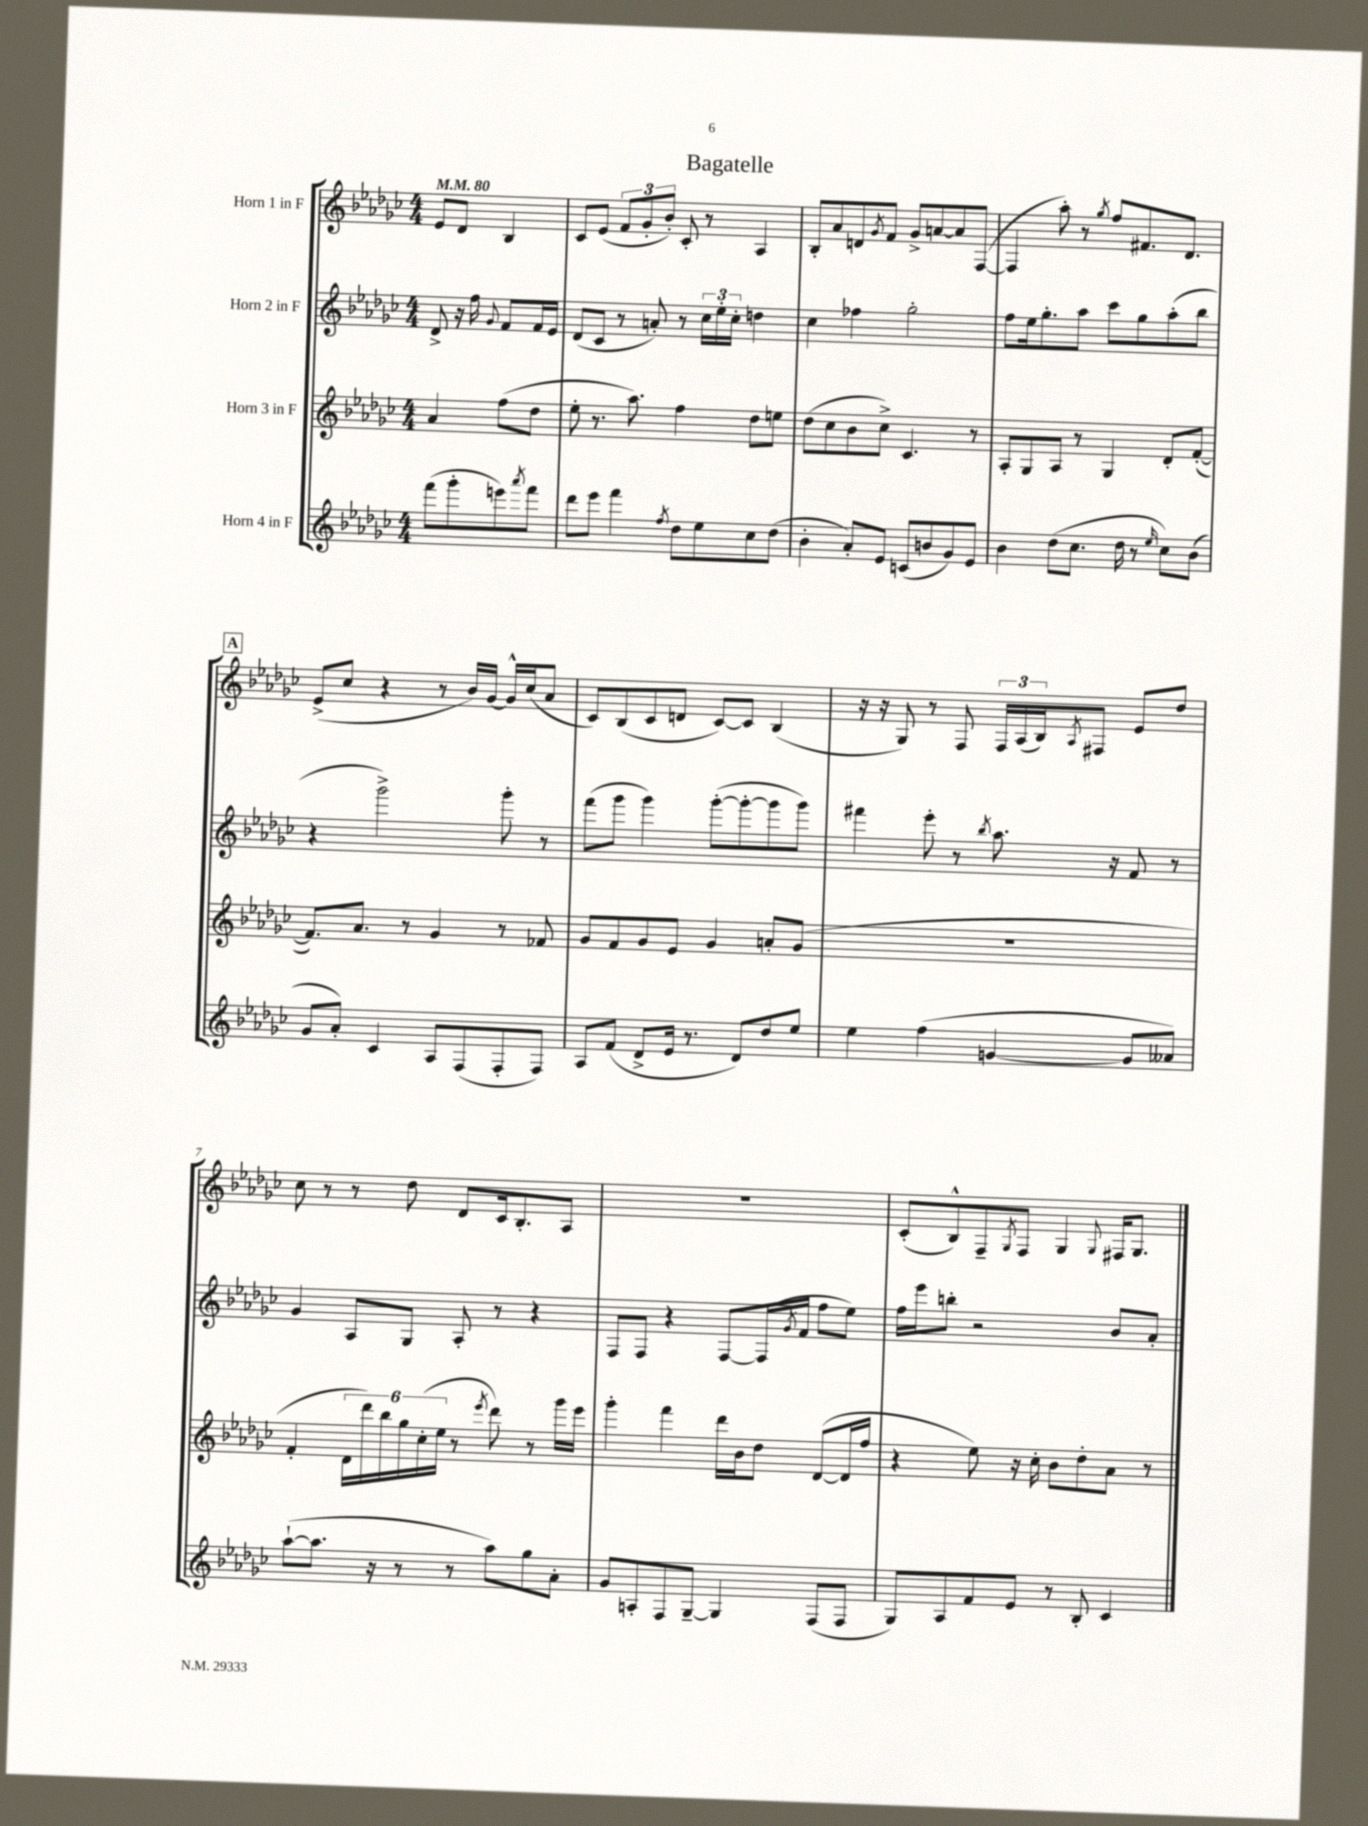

**kern	**kern	**kern	**kern
*staff4	*staff3	*staff2	*staff1
*clefG2	*clefG2	*clefG2	*clefG2
*k[b-e-a-d-g-c-]	*k[b-e-a-d-g-c-]	*k[b-e-a-d-g-c-]	*k[b-e-a-d-g-c-]
*M4/4	*M4/4	*M4/4	*M4/4
*MM80	*MM80	*MM80	*MM80
(8fff\L	4a-/	8d-^/	8e-/L
8ggg-'\	.	16r	8d-/J
.	.	16ff\	.
.	.	8qqg-/	.
8eee\)	(8ff\L	8f/L	4B-/
8qaaa-/	.	.	.
8fff\J	8dd-\J	16f/L	.
.	.	16e-/JJ	.
=	=	=	=
8ddd-\L	8ee-'\	(8d-/L	8c-/L
8eee-\J	8.r	8c-/J	(8e-/J
4fff\	.	8r	12f/L
.	8.aa-\)	.	.
.	.	.	12g-'/
.	.	8a'/)	.
.	.	.	12b-'/J)
8qff/	.	.	.
8dd-\L	4ff\	8r	8c-'/
8ee-\	.	24cc-\LL	8r
.	.	24ee-'\	.
.	.	24cc-'\JJ	.
8cc-\	8dd-\L	4dd\	4A-/
(8dd-\J	8ee\J	.	.
=	=	=	=
4b-'\	(8dd-\L	4cc-\	8B-'/L
.	8cc-\	.	8a-/
8a-'/L)	8b-\	4ff-\	8d/
.	.	.	8qg-/
8e-/J	8cc-^\J)	.	8f/J
(8c/L	4.c-/	2gg-'\	8g-^/L
8b/	.	.	[8a/
8g-/)	.	.	8a/]
8e-/J	8r	.	([8F/J
=	=	=	=
4b-\	8A-'/L	8ff\L	4F/]
.	8G-/	16ee-\k	.
.	.	8.gg-'\	.
(8dd-\L	8A-/J	.	8aa-'\)
8.cc-\J	8r	8aa-\J	8r
.	.	.	8qgg-/
.	4G-/	8ccc-\L	8ff/L
16dd-\	.	.	.
8r	.	8gg-\	8.f#/
16qqee-/	.	.	.
8cc-\L)	8d-'/L	(8aa-'\	.
.	.	.	8.d-/J
(8b-\J	([8f'/J	8bb-\J	.
=	=	=	=
8g-/L	8.f/]L)	4r	(8e-^/L
8a-'/J)	.	.	8cc-/J
.	8.a-/J	.	.
4c-/	.	2ggg-^\)	4r
.	8r	.	.
8A-/L	4g-/	.	8r
(8F/	.	.	16b-/LL)
.	.	.	[16g-/JJ
8F'/	8r	8ggg-'\	16g-^^/]LL
.	.	.	(16cc-/J
8F/J)	8f-/	8r	8a-/J
=	=	=	=
8A-/L	8g-/L	(8fff\L	8c-/L)
(8f/J	8f/	8ggg-\J	(8B-/
8d-^/L	8g-/	4ggg-\)	8c-/
16e-/Jk	8e-/J	.	8d/J
8.r	.	.	.
.	4g-/	([8ggg-'\L	[8c-/L)
8d-/L)	.	8ggg-'\_	8c-/]J
8dd-/	8a'/L	8ggg-\]	(4B-/
8ee-/J	(8g-/J	8ggg-\J)	.
=	=	=	=
4ee-\	1r	4fff#\	16r
.	.	.	16r
.	.	.	8G-/)
(4ff\	.	8eee-'\	8r
.	.	8r	8F/
.	.	8qbb-/	.
[4g/	.	8.aa-\	24F/LL
.	.	.	(24A-/
.	.	.	24B-/J)
.	.	.	8qA-/
.	.	.	8F#/J
.	.	16r	.
8g/]L	.	8f/	8e-/L
8a--/J)	.	8r	8dd-/J
=	=	=	=
([8aa-`\L	4f'/	4g-/	8cc-\
8.aa-\]J	.	.	8r
.	24d-\LL	8A-/L	8r
.	24ddd-\)	.	.
16r	.	.	.
.	24bb-\	.	.
8r	24gg-\	8G-/J	8dd-\
.	(24cc-'\	.	.
.	24ee-\JJ	.	.
8r	8r	8A-'/	8d-/L
.	8qeee-/	.	.
8aa-\L)	8ddd-\)	8r	16c-/k
.	.	.	8.B-'/
8gg-\	8r	4r	.
8a-'\J	16ggg-\LL	.	8A-/J
.	16eee-\JJ	.	.
=	=	=	=
8g-/L	4ggg-'\	8F/L	1r
8A'/	.	8F/J	.
8F/	4fff\	4r	.
[8G-~/J	.	.	.
4G-/]	16ddd-\LL	[8F/L	.
.	16b-\J	.	.
.	8dd-\J	(16F/]L	.
.	.	8qg-/	.
.	.	16f/JJ	.
(8F/L	([8d-/L	8ff\L	.
8F/J	16d-/]L	8ee-\J)	.
.	16ff/JJ	.	.
=	=	=	=
8G-/L)	4r	16ff\LL	(8c-'/L
.	.	16eee-\J	.
8A-/	.	8bb'\J	8B-^^/)
8f/	8ee-\)	2r	8F~/
.	.	.	8qG-/
8e-/J	16r	.	8F/J
.	16cc-'\	.	.
8r	8b-\L	.	4G-/
8B-'/	8dd-'\	.	.
.	.	.	8qqG-/
4c-/	8a-\J	8b-/L	16F#/LK
.	.	.	8.G-/J
.	8r	8a-'/J	.
==	==	==	==
*-	*-	*-	*-
